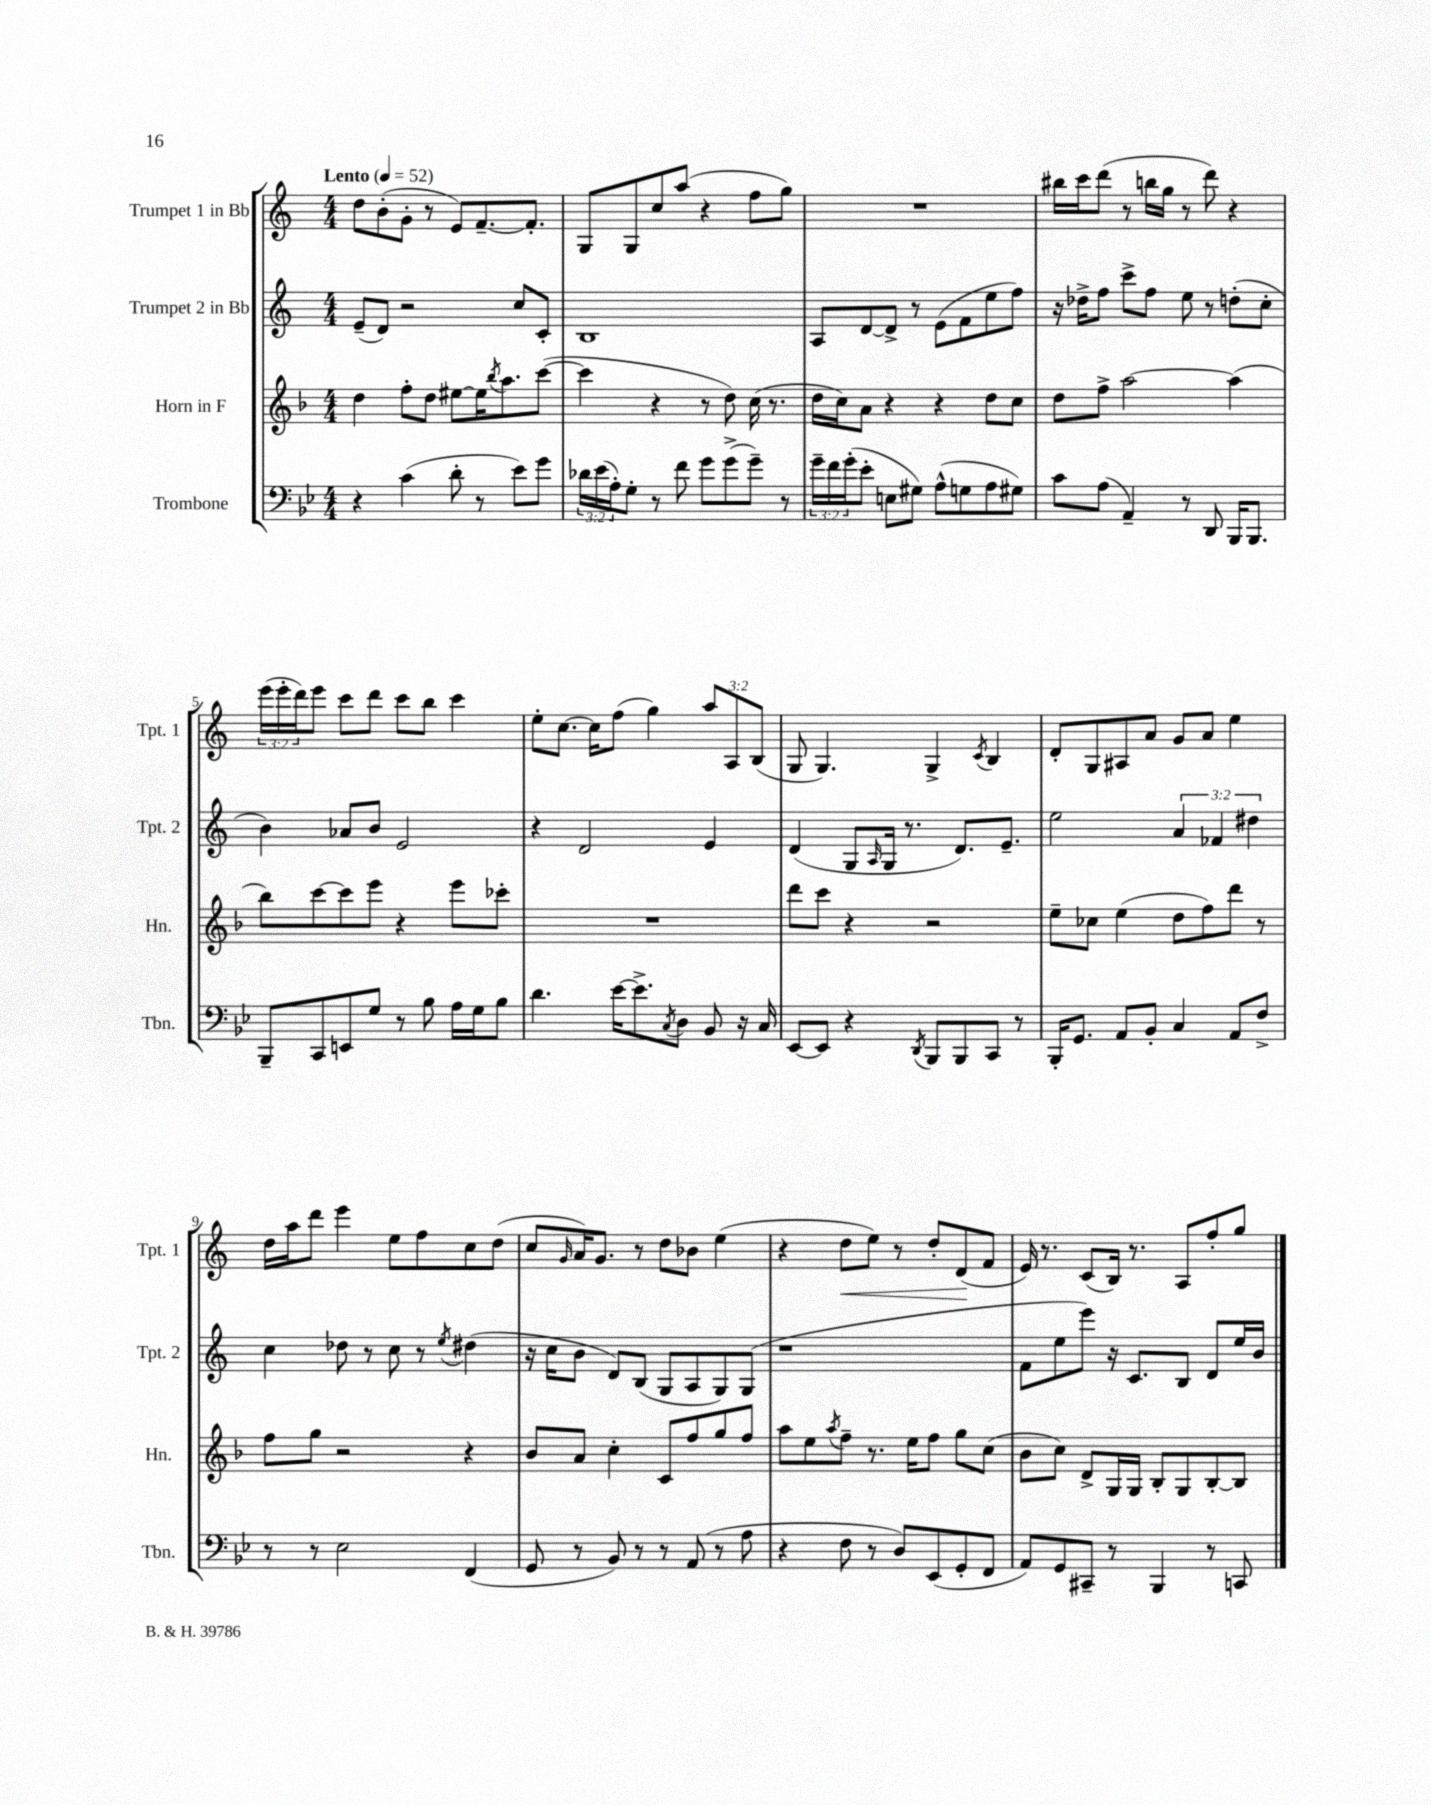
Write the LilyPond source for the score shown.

<<
\new StaffGroup <<
\new Staff = "s0" \with { instrumentName = "Trumpet 1 in Bb" shortInstrumentName = "Tpt. 1" } {
    \clef treble \key c \major \numericTimeSignature \time 4/4 \override Staff.TupletNumber.text = #tuplet-number::calc-fraction-text \tempo "Lento" 4 = 52
    d''8 b'8-.( g'8-. r8 e'8) f'8.~-- f'8.-. |
    g8 g8 c''8 a''8( r4 f''8 g''8) |
    R1 |
    bis''16 c'''16 d'''8( r8 b''16 g''16 r8 d'''8) r4 |
    \tuplet 3/2 { e'''16( e'''16-. d'''16) } e'''8 c'''8 d'''8 c'''8 b''8 c'''4 |
    e''8-. c''8.~ c''16 f''8( g''4) \tuplet 3/2 { a''8 a8 b8( } |
    g8 g4.) g4-> \acciaccatura { c'8 } b4 |
    d'8-. g8 ais8 a'8 g'8 a'8 e''4 |
    d''16 a''16 d'''8 e'''4 e''8 f''8 c''8 d''8( |
    c''8 \grace { g'16 } a'16) g'8. r8 d''8 bes'8 e''4( |
    r4 d''8\< e''8) r8 d''8-. d'8\!( f'8 |
    e'16) r8. c'8( b16) r8. a8 f''8-. g''8 \bar "|." |
}
\new Staff = "s1" \with { instrumentName = "Trumpet 2 in Bb" shortInstrumentName = "Tpt. 2" } {
    \clef treble \key c \major \numericTimeSignature \time 4/4 \override Staff.TupletNumber.text = #tuplet-number::calc-fraction-text
    e'8--( d'8) r2 c''8 c'8-. |
    b1 |
    a8 d'8~ d'8-> r8 e'8( f'8 e''8 f''8) |
    r16 des''16-> f''8 c'''8-> f''8 e''8 r8 d''8-.( c''8-. |
    b'4) aes'8 b'8 e'2 |
    r4 d'2 e'4 |
    d'4( g8 \grace { a16 } g16 r8. d'8.) e'8.-- |
    e''2 \tuplet 3/2 { a'4 fes'4 dis''4 } |
    c''4 des''8 r8 c''8 r8 \acciaccatura { e''8 } dis''4( |
    r16 c''16 b'8 d'8) b8( g8 a8 g8) g8( |
    r1 |
    f'8 e''8 e'''8) r16 c'8. b8 d'8 e''16 b'16 \bar "|." |
}
\new Staff = "s2" \with { instrumentName = "Horn in F" shortInstrumentName = "Hn." } {
    \clef treble \key f \major \numericTimeSignature \time 4/4
    d''4 f''8-. d''8 eis''8~ eis''16 \acciaccatura { bes''8 } a''8. c'''8~( |
    c'''4 r4 r8 d''8) c''16( r8. |
    d''16 c''16) a'8 r4 r4 d''8 c''8 |
    d''8 f''8-> a''2~ a''4( |
    bes''8) c'''8~ c'''8 e'''8 r4 e'''8 ces'''8-. |
    R1 |
    d'''8 c'''8 r4 r2 |
    e''8-- ces''8 e''4( d''8 f''8) d'''8 r8 |
    f''8 g''8 r2 r4 |
    bes'8 a'8 c''4-. c'8 f''8 g''8 f''8 |
    a''8 e''8 \acciaccatura { a''8 } f''8-- r8. e''16 f''8 g''8 c''8( |
    bes'8 c''8) d'8-> g16 g16 bes8-. g8 bes8~-. bes8 \bar "|." |
}
\new Staff = "s3" \with { instrumentName = "Trombone" shortInstrumentName = "Tbn." } {
    \clef bass \key bes \major \numericTimeSignature \time 4/4 \override Staff.TupletNumber.text = #tuplet-number::calc-fraction-text
    r4 c'4( d'8-. r8 ees'8) g'8 |
    \tuplet 3/2 { des'16 ees'16( a16-.) } g8-. r8 f'8 g'8 g'8->( g'8--) r8 |
    \tuplet 3/2 { g'16-- f'16 g'16-.( } ees'8-. e8 gis8) a8-^( g8 a8 gis8) |
    c'8 a8( a,4--) r8 d,8 bes,,16 bes,,8. |
    bes,,8-- c,8 e,8 g8 r8 bes8 a16 g16 bes8 |
    d'4. ees'16~ ees'8.-> \acciaccatura { c8 } d8 bes,8 r16 c16 |
    ees,8~ ees,8 r4 \acciaccatura { d,8 } bes,,8 bes,,8 c,8 r8 |
    bes,,16-. g,8. a,8 bes,8-. c4 a,8 f8-> |
    r8 r8 ees2 f,4( |
    g,8 r8 bes,8) r8 r8 a,8( r8 a8 |
    r4 f8 r8 d8) ees,8( g,8-. f,8 |
    a,8) g,8 cis,8-- r8 bes,,4 r8 c,8 \bar "|." |
}
>>
>>
